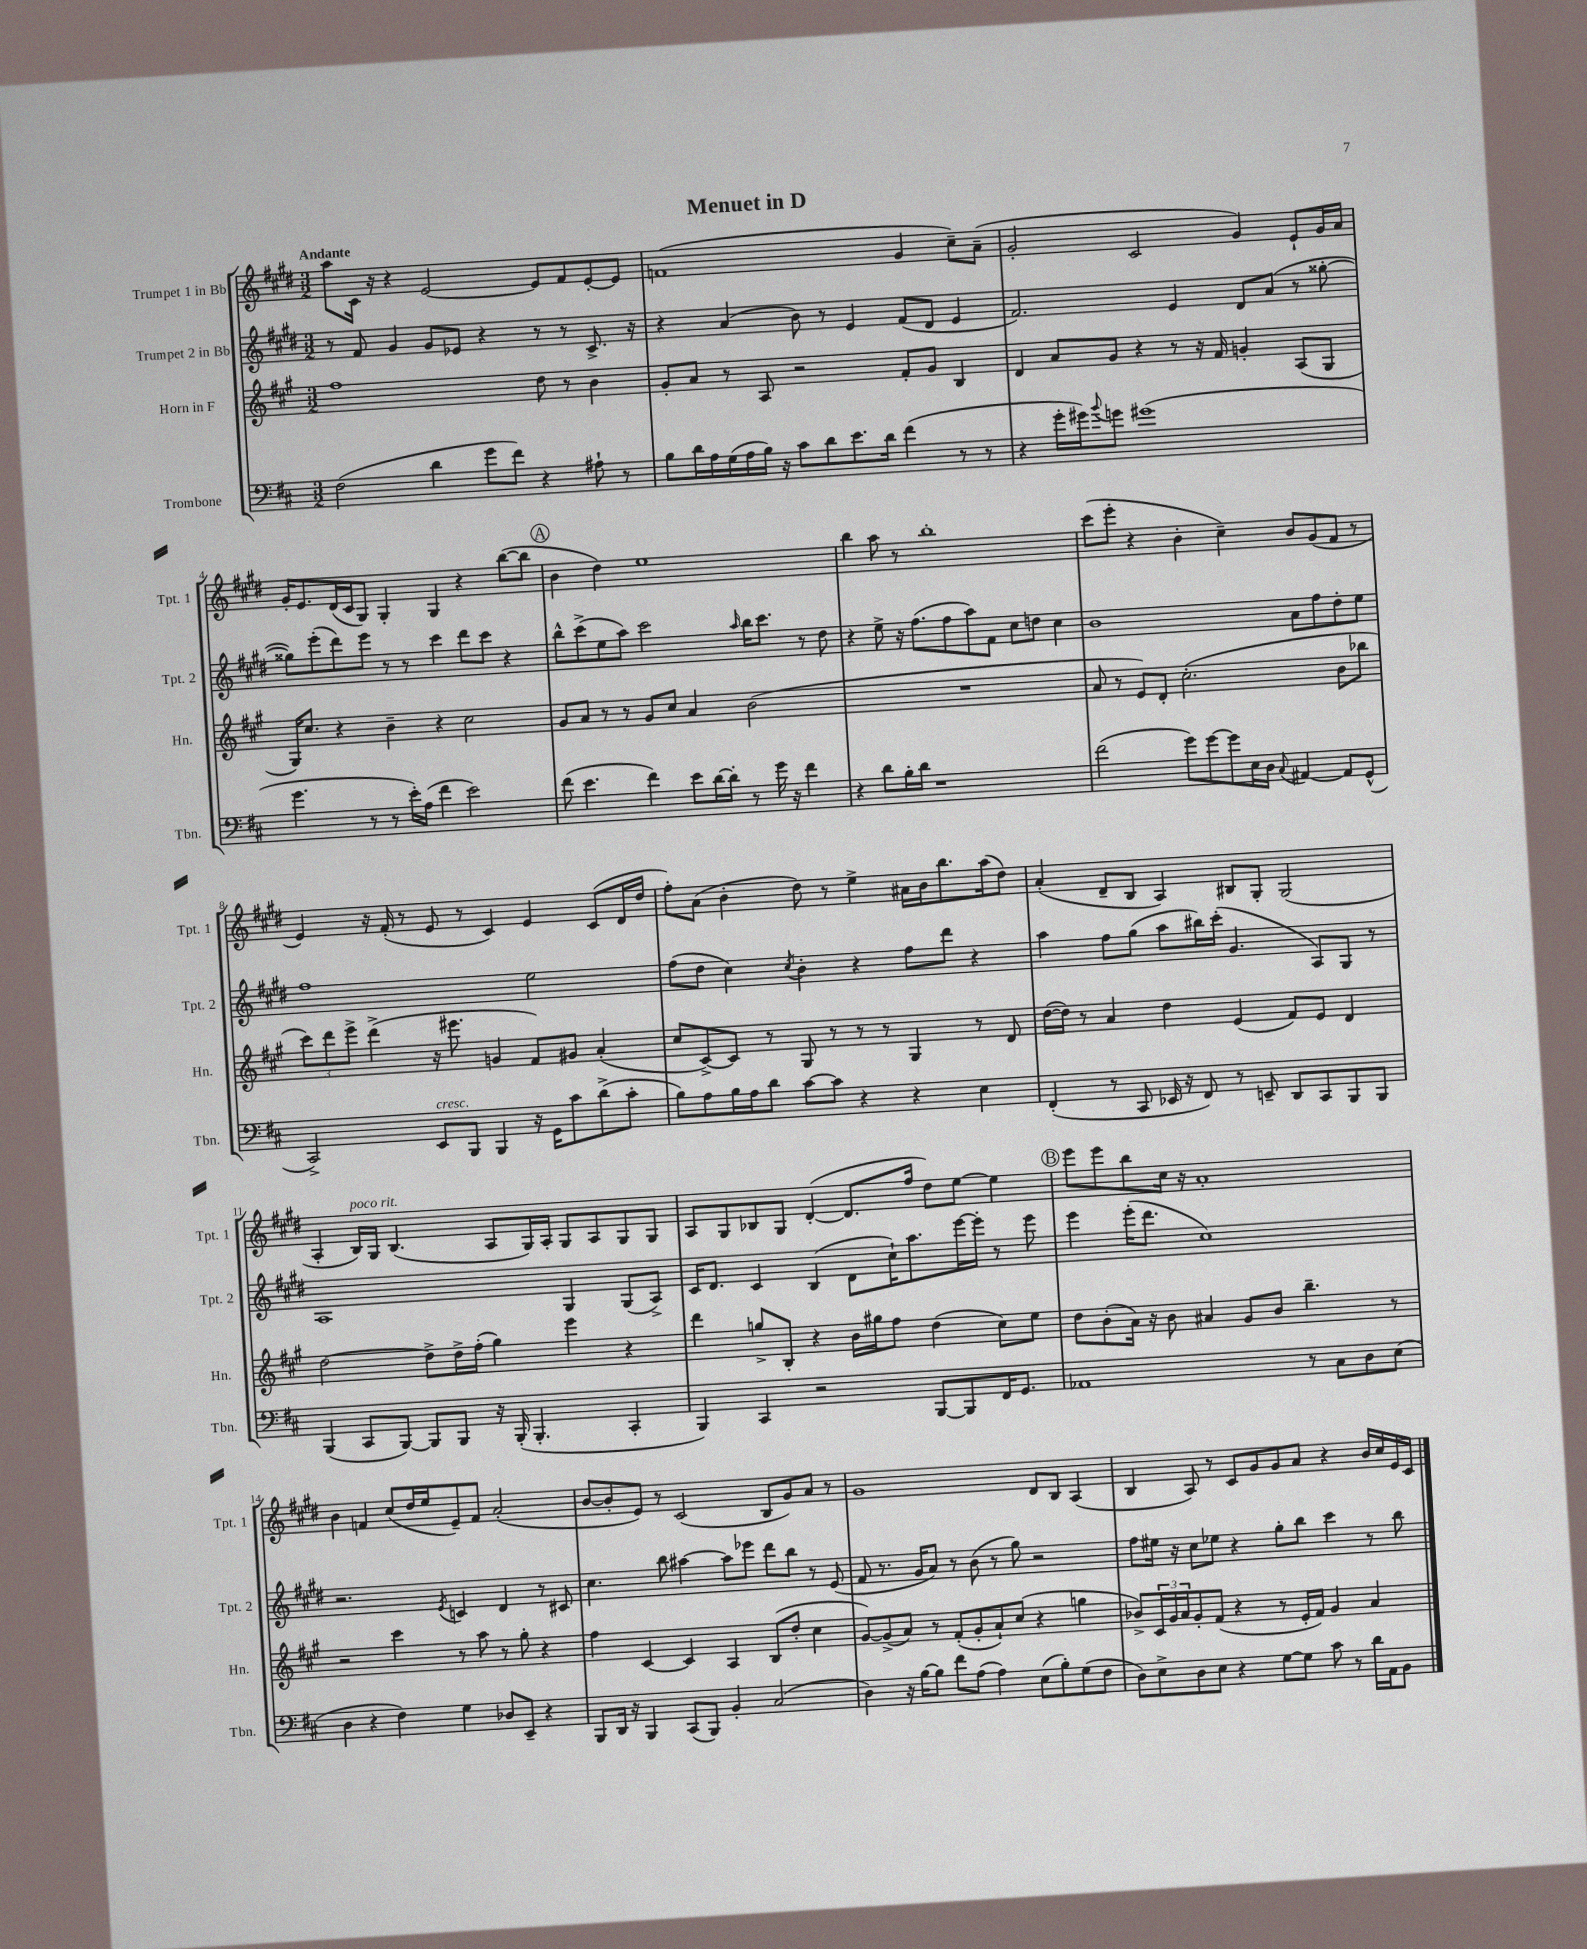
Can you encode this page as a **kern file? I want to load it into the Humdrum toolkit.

**kern	**kern	**kern	**kern
*part4	*part3	*part2	*part1
*staff4	*staff3	*staff2	*staff1
*I"Trombone	*I"Horn in F	*I"Trumpet 2 in Bb	*I"Trumpet 1 in Bb
*I'Tbn.	*I'Hn.	*I'Tpt. 2	*I'Tpt. 1
*clefF4	*clefG2	*clefG2	*clefG2
*k[f#c#]	*k[f#c#g#]	*k[f#c#g#d#]	*k[f#c#g#d#]
*M3/2	*M3/2	*M3/2	*M3/2
=1	=1	=1	=1
!	!	!	!LO:TX:a:B:t=Andante
(2F#\	1ff#	8r	8aa\L
.	.	8f#/	16c#\Jk
.	.	.	16r
.	.	4g#/	4r
4d\	.	8g#/L	[2e/
.	.	8e-X/J	.
8g\L	.	4r	.
8f#\J)	.	.	.
4r	8dd\	8r	8e/L]
.	8r	8r	8f#/
8A#X`\	4b\	8.c#^/	[8e'/
8r	.	.	8e/J]
.	.	16r	.
=2	=2	=2	=2
8B\L	8g#'/L	4r	(1fn
16d\L	8a/J	.	.
16A\	.	.	.
(16G\	8r	(4a/	.
16A\	.	.	.
16B\JJ)	8A/	.	.
16r	.	.	.
8c#\L	2r	8b\)	.
8d\	.	8r	.
8.e\	.	4e/	.
16d\Jk	.	.	.
(4f#\	8f#'/L	(8f#/L	4g#/
.	8g#/J	8d#/J	.
8r	4B/	4e/	8cc#~\L)
8r	.	.	(8a~\J
=3	=3	=3	=3
4r	4d/	2.f#/)	2g#'/
16g'\LL	8a/L	.	.
16g#X\J)	.	.	.
8qqb/	.	.	.
8gn\J	8g#/J	.	.
(1g#X	4r	.	2c#/
.	8r	4e/	.
.	16r	.	.
.	16f#/	.	.
.	4gn'/	8d#/L	4g#/)
.	.	(8a/J	.
.	(8A/L	8r	8e`/L
.	8G#/J	[8gg##X'\	16g#/L
.	.	.	16a/JJ
!!LO:LB:g=z
=4	=4	=4	=4
4.g\	16G#/KL)	8gg##X\L])	16g#'/KL
.	8.cc#/J	.	8.e/
.	.	(8eee'\	.
.	4r	8ddd#\)	(16d#/L
.	.	.	16c#/J
8r	.	8eee\J	8G#/J)
8r	4b~\	8r	4G#'/
16e'\LL)	.	8r	.
(16A\JJ	.	.	.
4f#\	4r	4ccc#\	4G#/
2e\)	2cc#\	8ddd#\L	4r
.	.	8ccc#\J	.
.	.	4r	([8bb\L
.	.	.	8bb\J]
!!LO:REH:place=s1:t=A
=5	=5	=5	=5
(8f#\	8g#/L	8bb^^\L	4b\
4.e\	8a/J	(8ccc#^\	.
.	8r	8ee\	4dd#\)
.	8r	8aa\J)	.
4f#\)	8g#/L	2ccc#\	1ee
.	8cc#/J	.	.
8e\L	4a/	.	.
[16d\L	.	.	.
16d'\JJ]	.	.	.
.	.	16qqaa/	.
8r	(2b\	16bb\KL	.
.	.	8.ccc#\J	.
16g\	.	.	.
16r	.	.	.
4f#\	.	8r	.
.	.	8dd#\	.
=6	=6	=6	=6
4r	1.r	4r	4bb\
8d\L	.	8ee^\	8aa\
16B'\L	.	16r	8r
16d\JJ	.	(8.ff#\L	.
1r	.	.	1bb'
.	.	8ff#\	.
.	.	8aa\)	.
.	.	8f#\J	.
.	.	8cc#\L	.
.	.	8ddn\J	.
.	.	4cc#\	.
=7	=7	=7	=7
(2f#\	8a/	1b	(8ccc#\L
.	8r	.	8eee'\J
.	8e/L)	.	4r
.	8d'/J	.	.
8g\L)	(2.cc#'\	.	4b'\
[8g\	.	.	.
8g\]	.	.	4cc#~\)
16E\L	.	.	.
16D\JJ	.	.	.
8qqC#/	.	.	.
[4AA#X/	.	8a\L	8b/L
.	.	8ff#\	(8g#/
8AA#/L]	8b\L	8dd#'\	8f#/J
(8GG^^/J	8bb-X\J	8ee\J	8r
!!LO:LB:g=z
=8	=8	=8	=8
2CC#^/)	12ccc#\L)	1ff#	4e/)
.	12ddd\	.	.
.	12eee^\J	.	.
.	(4ddd^\	.	16r
.	.	.	(16f#'/
.	.	.	8r
!LO:TX:a:i:t=cresc.	!	!	!
8EE/L	16r	.	8e/
.	8.eee#X\	.	.
8BBB/J	.	.	8r
4BBB/	4gn/	.	4c#/)
16r	8f#/L)	2ee\	4e/
16GG\KL	.	.	.
8c#\	8g#X/J	.	.
(8d^\	(4a'/	.	(8c#/L
8c#'\J	.	.	16d#/L
.	.	.	16dd#/JJ
=9	=9	=9	=9
8B\L)	8cc#/L	(8ff#\L	8ff#'\L)
8A\	[8c#^/)	8dd#\J	(8a\J
16B\L	8c#/J]	4cc#\)	4b'\
16A\J	.	.	.
8d\J	8r	.	.
.	.	8qcc#/	.
[8c#\L	8G#/	4b'\	8dd#\)
8c#\J]	8r	.	8r
4r	8r	4r	4ee^\
.	8r	.	.
4r	4G#/	8ff#\L	16a#X\LL
.	.	.	16b\J
.	.	8ddd#\J	8.bb\
4E\	8r	4r	.
.	.	.	(16aa\k
.	8d/	.	8dd#\J)
=10	=10	=10	=10
(4FF#'/	([16dd\LL	4aa\	(4a'/
.	16dd\JJ])	.	.
.	8r	.	.
8r	4a/	8ff#\L	8d#~/L
8CC#/	.	(8gg#\J	8B/J
16EE-X/	4dd\	8aa\L	4A/)
16r	.	.	.
8FF#/)	.	16bb#X\L)	.
.	.	(16ccc#'\JJ	.
8r	(4e/	4.g#/	8B#X/L
8EEn~/	.	.	8G#'/J
8DD/L	8f#/L)	.	(2G#/
8CC#/	8e/J	8A/L)	.
8BBB/	4d/	8G#/J	.
8BBB/J	.	8r	.
!!LO:LB:g=z
=11	=11	=11	=11
(4BBB/	[2dd\	1A	4A'/
!	!	!	!LO:TX:a:i:t=poco rit.
8CC#/L	.	.	16B/LL)
.	.	.	16G#/JJ
[8BBB/J)	.	.	(4.B/
8BBB/L]	8dd^\L]	.	.
8BBB/J	16dd^\L	.	.
.	(16ff#'\JJ	.	.
16r	4gg#\)	.	8A/L
(16BBB'/	.	.	.
4.BBB'/	.	.	16G#/L)
.	.	.	16A'/JJ
.	4eee\	4G#/	8G#/L
.	.	.	8A/
4CC#'/	4r	(8G#/L	8G#/
.	.	8A^/J)	8G#/J
=12	=12	=12	=12
4BBB/)	4ddd\	16c#/KL	8A/L
.	.	8.d#/J	.
.	.	.	8G#/
4CC#/	8ggn^/L	4c#/	8B-X/
.	8B'/J	.	8G#/J
2r	4r	(4B/	([4d#'/
.	16b\LL	8d#\L	8.d#/L]
.	16gg#X\J	.	.
.	8ff#\J	16cc#`\K)	.
.	.	8.aa\	16ff#/Jk
[8BBB/L	(4dd\	.	8dd#\L)
8BBB/]	.	[16eee\L	[8ee\J
.	.	16eee'\JJ]	.
16FF#/K	8cc#\L)	8r	4ee\]
8.GG/J	.	.	.
.	8ee\J	8eee\	.
!!LO:REH:place=s1:t=B
=13	=13	=13	=13
1AA-X	8dd\L	4eee\	8eee\L
.	(8b'\	.	8eee\
.	16a\Jk)	(16eee'\KL	8bb\
.	16r	8.ddd#\J	.
.	8b\	.	16cc#\Jk
.	.	.	16r
.	4a#X/	1cc#)	1a'
.	8g#/L	.	.
.	8b/J	.	.
8r	4.bb~\	.	.
8C#\L	.	.	.
8D\	.	.	.
(8E\J	8r	.	.
!!LO:LB:g=z
=14	=14	=14	=14
4D\	2r	2.r	4b\
4r	.	.	4fn/
4F#\)	4ccc#\	.	(8cc#/L
.	.	.	16dd#/L
.	.	.	16ee/J
.	.	8qe/	.
4G\	8r	4cn/	8e~/)
.	8aa\	.	8f/J
8D-X/L	8r	4d#/	(2a'/
8EE~/J	8gg#'\	.	.
4r	4r	8r	.
.	.	8c#X/	.
=15	=15	=15	=15
8BBB/L	4ff#\	4.cc#\	[8b/L
16DD/Jk	.	.	8b'/]
16r	.	.	.
4BBB/	[4c#/	.	8e/J)
.	.	8bb\	8r
(8CC#/L	4c#/]	[4aa#X\	(2c#/
8BBB/J)	.	.	.
4BB'/	4A/	8aa#\L]	.
.	.	8eee-X\J	.
(2C#/	(8B/L	8ddd#\L	8B/L
.	8dd'/J	8bb\J	8g#/)
.	4cc#\	8r	8a/J
.	.	(8e/	8r
=16	=16	=16	=16
4D\)	[8g#/L)	8f#/	1g#
.	(8g#^/]	8.r	.
16r	8a/J)	.	.
[16B\KL	.	16g#/KL	.
8B\J]	8r	8a/J)	.
8f#\L	(8f#'/L	8r	.
(8A\J	8g#'/	(8b\	.
4A\)	8a`/)	8r	.
.	(8cc#/J	8gg#\)	.
(8E\L	4r	2r	8d#/L
8B'\)	.	.	8B/J
(8G\	4ggn\	.	(4A/
8F#\J	.	.	.
=17	=17	=17	=17
8D\L)	8b-X^/L)	8ff#\L	4B/
8E^\	24c#/L	16ee#X\Jk	.
.	24g#/	.	.
.	.	16r	.
.	24a/J	.	.
8D\	8g#'/	8cc#\L	8A/)
8E\J	(8f#/J	8ee-X\J	8r
4r	4r	4r	8c#/L
.	.	.	8g#/
[8G\L	8r	8gg#'\L	8g#/
8G\J]	16e'/LL	8bb\J	8a/J
.	16f#/JJ)	.	.
8c#\	4g#/	4ccc#\	4r
8r	.	.	.
16d\LL	4a/	8r	16b/LL
16AA\J	.	.	16cc#/
8BB\J	.	8bb\	16e/
.	.	.	16c#/JJ
==	==	==	==
*-	*-	*-	*-
